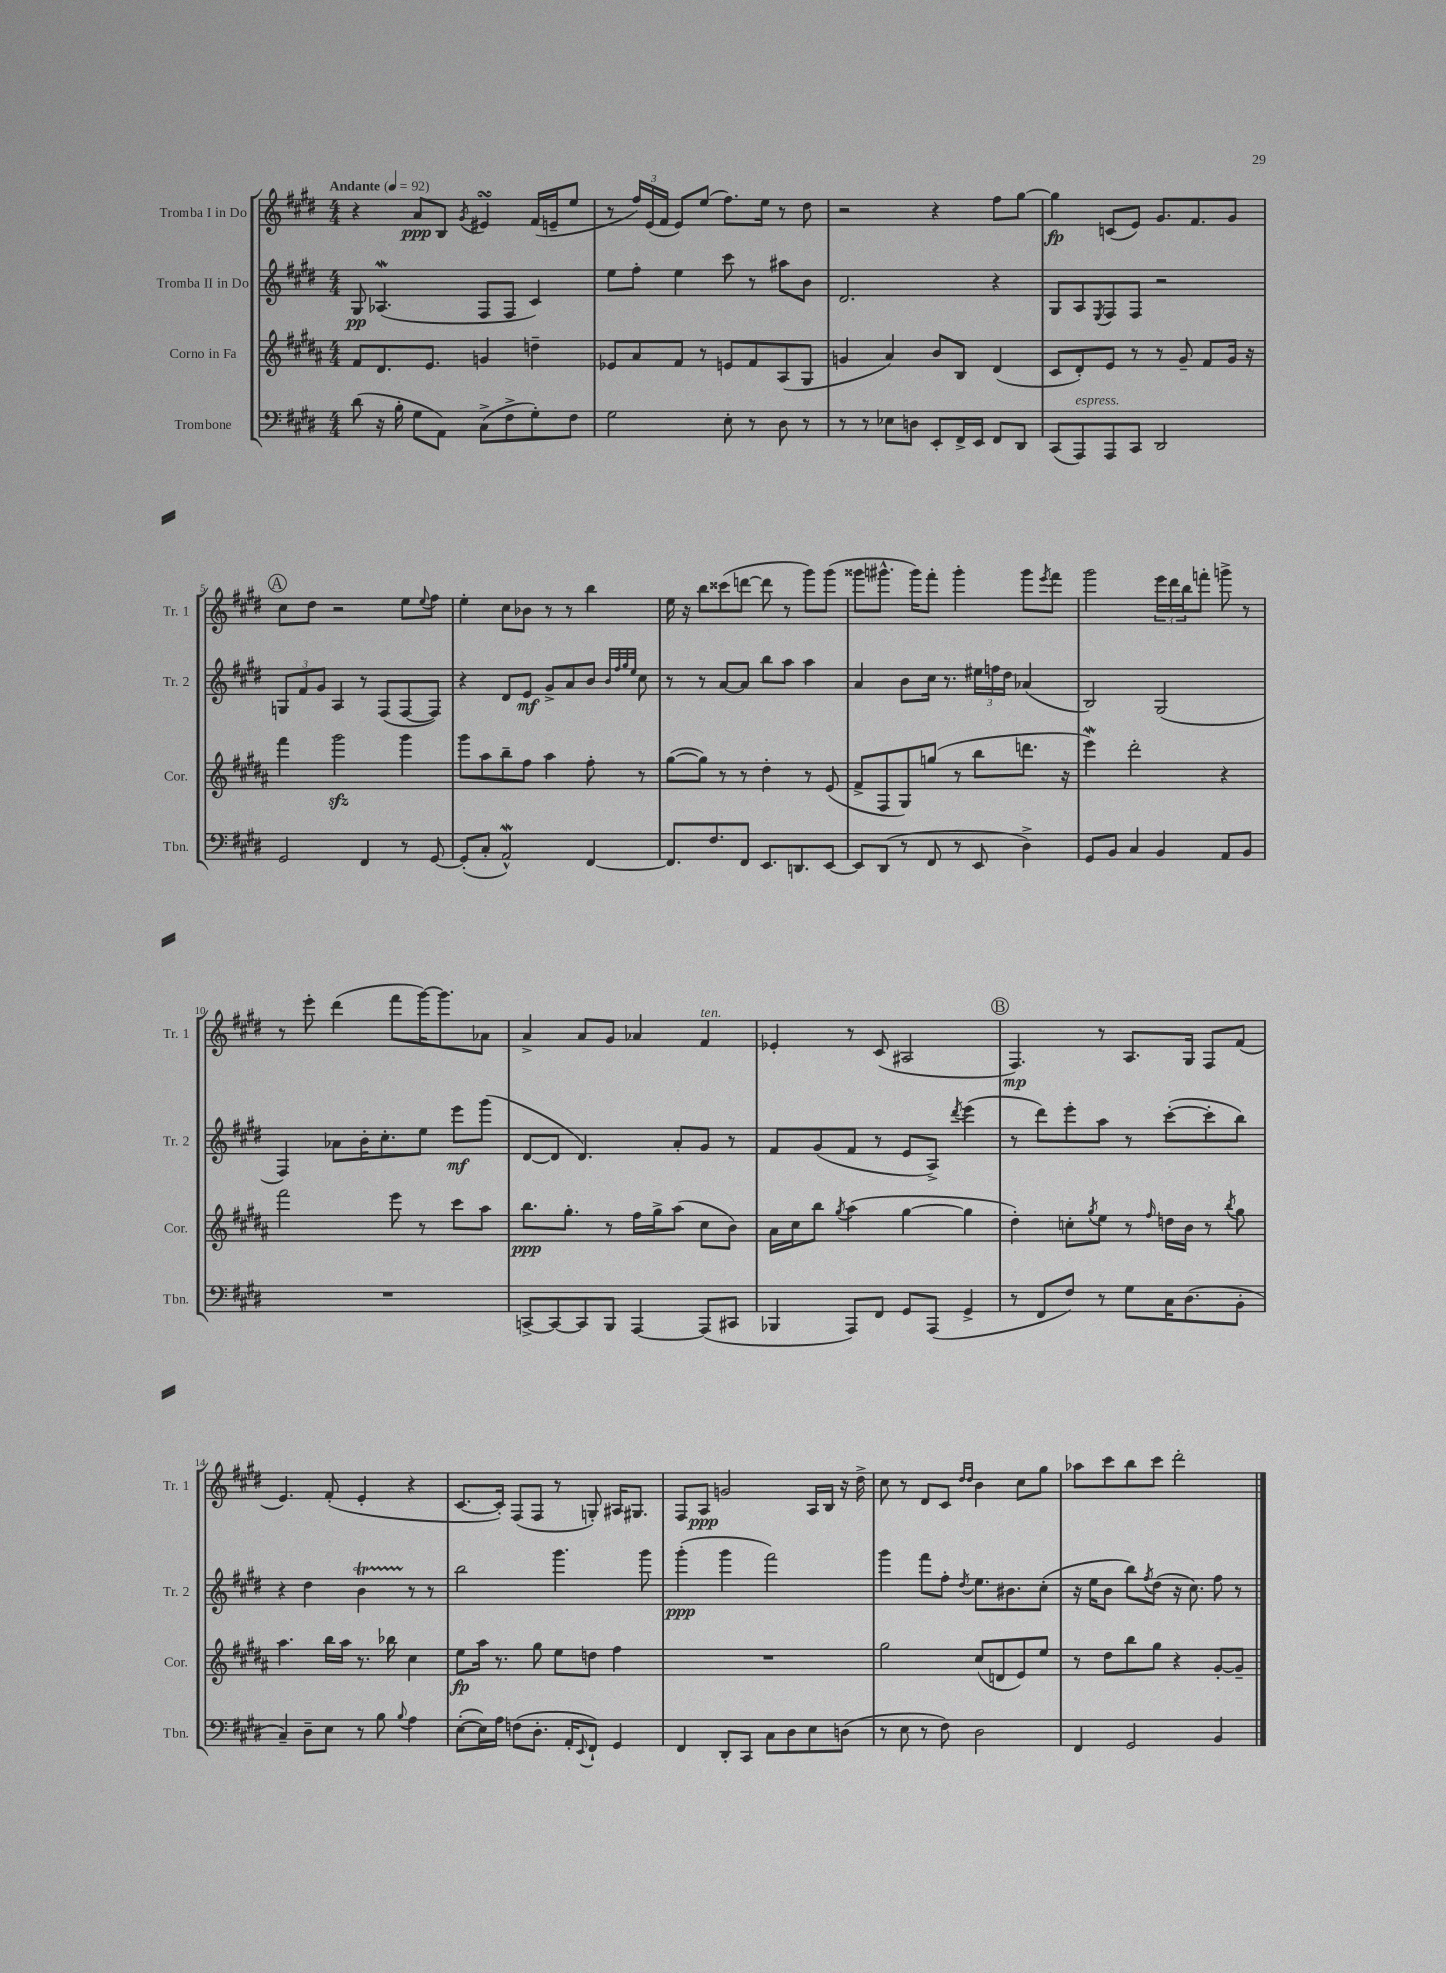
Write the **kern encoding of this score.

**kern	**kern	**kern	**kern
*staff4	*staff3	*staff2	*staff1
*clefF4	*clefG2	*clefG2	*clefG2
*k[f#c#g#d#]	*k[f#c#g#d#a#]	*k[f#c#g#d#]	*k[f#c#g#d#]
*M4/4	*M4/4	*M4/4	*M4/4
*MM92	*MM92	*MM92	*MM92
(8d#\	8f#/L	8G#/	4r
16r	8.d#/	(4.A-/	.
16B'\	.	.	.
8G#\L	.	.	8a/L
.	8.e/J	.	.
8AA\J)	.	.	8B/J
.	.	.	8qg#/
(8C#^\L	4g/	8F#/L	4e#/
8F#^\	.	8F#/J	.
8G#'\)	4dd~\	4c#/)	(16f#/LL
.	.	.	16e~/J
8F#\J	.	.	8ee/J
=	=	=	=
2G#\	8e-/L	8ee\L	8r
.	8a#/	8ff#'\J	24ff#/LL)
.	.	.	(24e/
.	.	.	24f#/JJ
.	8f#/J	4ee\	8e/L)
.	8r	.	(8ee/J
8E'\	8e/L	8ccc#\	8.ff#\L)
8r	8f#/	8r	.
.	.	.	16ee\Jk
8D#\	(8A#/	8aa#\L	8r
8r	8G#/J	8b\J	8dd#\
=	=	=	=
8r	4g/	2.d#/	2r
8r	.	.	.
8E-\L	4a#/)	.	.
8D\J	.	.	.
8EE'/L	8b/L	.	4r
16FF#^/L	8B/J	.	.
16EE/JJ	.	.	.
8FF#/L	(4d#/	4r	8ff#\L
8DD#/J	.	.	[8gg#\J
=	=	=	=
(8CC#/L	8c#/L	8G#/L	4gg#\]
8AAA/)	8d#'/)	8A/	.
.	.	8qE/	.
8AAA/	8e/J	8F#/	(8c/L
8CC#/J	8r	8F#/J	8e/J)
2DD#/	8r	2r	8.g#/L
.	8g#~/	.	.
.	.	.	8.f#/
.	8f#/L	.	.
.	16g#/Jk	.	8g#/J
.	16r	.	.
=	=	=	=
2GG#/	4fff#\	12G/L	8cc#\L
.	.	12f#/	.
.	.	.	8dd#\J
.	.	12g#/J	.
.	2ggg#\	4A/	2r
4FF#/	.	8r	.
.	.	(8F#/L	.
8r	4ggg#\	[8F#/	8ee\L
.	.	.	8qqee/
[8GG#/	.	8F#/]J)	8ff#\J
=	=	=	=
(8GG#'/]L	8ggg#\L	4r	4ee'\
8C#'/J	8aa#\	.	.
2AA^^/)	8bb~\	8d#/L	8cc#\L
.	8ff#\J	8e/J	8b-\J
.	4aa#\	8g#^/L	8r
.	.	8a/	8r
[4FF#/	8ff#'\	8b/J	4bb\
.	.	32qqb/LLL	.
.	.	32qqff#/	.
.	.	32qqgg#/	.
.	.	32qqee/JJJ	.
.	8r	8cc#\	.
=	=	=	=
8.FF#/]L	([8gg#\L	8r	16ee\
.	.	.	16r
.	8gg#\]J)	8r	8bb\L
8.F#/	.	.	.
.	8r	[8a/L	(8ccc##\
8FF#/J	8r	8a/]J	[8ddd\J
8.EE/L	4dd#'\	8bb\L	8ddd\]
.	.	8aa\J	8r
8.DD/	.	.	.
.	8r	4aa\	8ggg#\L)
[8EE/J	(8e/	.	(8ggg#\J
=	=	=	=
8EE/]L	8f#^/L	4a/	8ggg##\L
(8DD#/J	8F#/	.	8.ggg#^^\J
8r	8G#/)	8b\L	.
.	.	.	16ggg#\LK)
8FF#/	(8gg/J	16cc#\Jk	8fff#'\J
.	.	8.r	.
8r	8r	.	4ggg#'\
8EE/	8bb\L	24ee#\LL	.
.	.	24ff\	.
.	.	24dd#\JJ	.
4D#^\)	8.ddd\J	(4a-/	8ggg#\L
.	.	.	8qeee/
.	.	.	8fff#\J
.	16r	.	.
=	=	=	=
8GG#/L	4eee\)	2B/)	2ggg#\
8BB/J	.	.	.
4C#/	2ddd#'\	.	.
4BB/	.	(2G#/	24eee\LL
.	.	.	24ddd#\
.	.	.	24bb\J
.	.	.	8fff'\J
8AA/L	4r	.	8ggg^\
8BB/J	.	.	8r
=	=	=	=
1r	2fff#\	4F#/)	8r
.	.	.	8eee'\
.	.	8a-\L	(4ddd#\
.	.	16b'\K	.
.	.	8.cc#'\	.
.	8eee\	.	8fff#\L
.	8r	8ee\J	[16ggg#\K)
.	.	.	8.ggg#\]
.	8ccc#\L	8eee\L	.
.	8aa#\J	(8ggg#\J	8a-\J
=	=	=	=
[8CC^/L	8.bb\L	[8d#/L	4a^/
8CC/_	.	8d#/]J	.
.	8.gg#'\J	.	.
8CC/]	.	4.d#/)	8a/L
8BBB/J	8r	.	8g#/J
[4AAA/	16ff#\LL	.	4a-/
.	16gg#^\J	.	.
.	(8aa#\J	8a'/L	.
(8AAA/]L	8cc#\L	8g#/J	4f#/
8CC#/J	8b\J)	8r	.
=	=	=	=
4BBB-/	16a#\LL	8f#/L	4e-'/
.	16cc#\J	.	.
.	8bb\J	(8g#/	.
.	8qgg#/	.	.
8AAA/L)	(4aa#\	8f#/J	8r
8FF#/J	.	8r	(8c#/
8GG#/L	[4gg#\	8e/L	2A#/
(8AAA/J	.	8A^/J)	.
.	.	8qddd#/	.
4GG#^/	4gg#\]	(4eee\	.
=	=	=	=
8r	4dd#'\)	8r	4.F#/)
8FF#/L	.	8ddd#\L)	.
8F#/J)	8cc'\L	8eee'\	.
.	8qgg#/	.	.
8r	8ee\J	8aa\J	8r
8G#\L	8r	8r	8.A/L
.	16qqff#/	.	.
16C#\K	16dd\LL	([8ccc#'\L	.
(8.D#\	16b\JJ	.	16G#/Jk
.	8r	8ccc#'\]	8F#/L
.	8qbb/	.	.
8BB'\J	8gg#\	8bb\J)	(8f#/J
=	=	=	=
4C#~/)	4.aa#\	4r	4.e/)
8D#~\L	.	4dd#\	.
8E\J	16bb\LL	.	(8f#'/
.	16aa#\JJ	.	.
8r	8.r	4b\	4e'/
8B\	.	.	.
.	16bb-\	.	.
8qqB/	.	.	.
4A\	4cc#\	8r	4r
.	.	8r	.
=	=	=	=
([8E'\L	8ee\L	2bb\	[8.c#/L
16E\]L)	16aa#\Jk	.	.
16A\JJ	8.r	.	16c#'/]Jk)
(8F\L	.	.	(8F#/L
8.D#'\J	8gg#\	.	8F#/J
.	8ee\L	4.ggg#\	8r
16AA'/LK	.	.	.
8qqEE/	.	.	.
8FF#`/J)	8dd\J	.	8G'/)
4GG#/	4ff#\	.	16A#/LK
.	.	.	8.G#/J
.	.	8ggg#\	.
=	=	=	=
4FF#/	1r	(4ggg#'\	8F#/L
.	.	.	8A/J
8DD#'/L	.	4ggg#\	2g/
8CC#/J	.	.	.
8C#\L	.	2fff#\)	.
8D#\	.	.	.
8E\	.	.	16A/LL
.	.	.	16B/JJ
(8D\J	.	.	16r
.	.	.	16dd#^\
=	=	=	=
8r	2gg#\	4ggg#\	8cc#\
8E\	.	.	8r
8r	.	8fff#\L	8d#/L
8F#\)	.	8ff#'\J	8c#/J
.	.	.	16qqdd#/LL
.	.	8qdd#/	16qqdd#/JJ
2D#\	(8cc#/L	8.ee\L	4b\
.	8d/	.	.
.	.	8.b#\	.
.	8e/)	.	8cc#\L
.	8ee/J	(8cc#'\J	8gg#\J
=	=	=	=
4FF#/	8r	16r	8aa-\L
.	.	16ee\LK	.
.	8dd#\L	8b\J	8ccc#\
2GG#/	8bb\	8bb\L)	8bb\
.	.	8qff#/	.
.	8gg#\J	(8dd#\J	8ccc#\J
.	4r	16r	2ddd#'\
.	.	8.cc#\)	.
4BB/	[8g#'/L	8ff#\	.
.	8g#~/]J	8r	.
==	==	==	==
*-	*-	*-	*-
